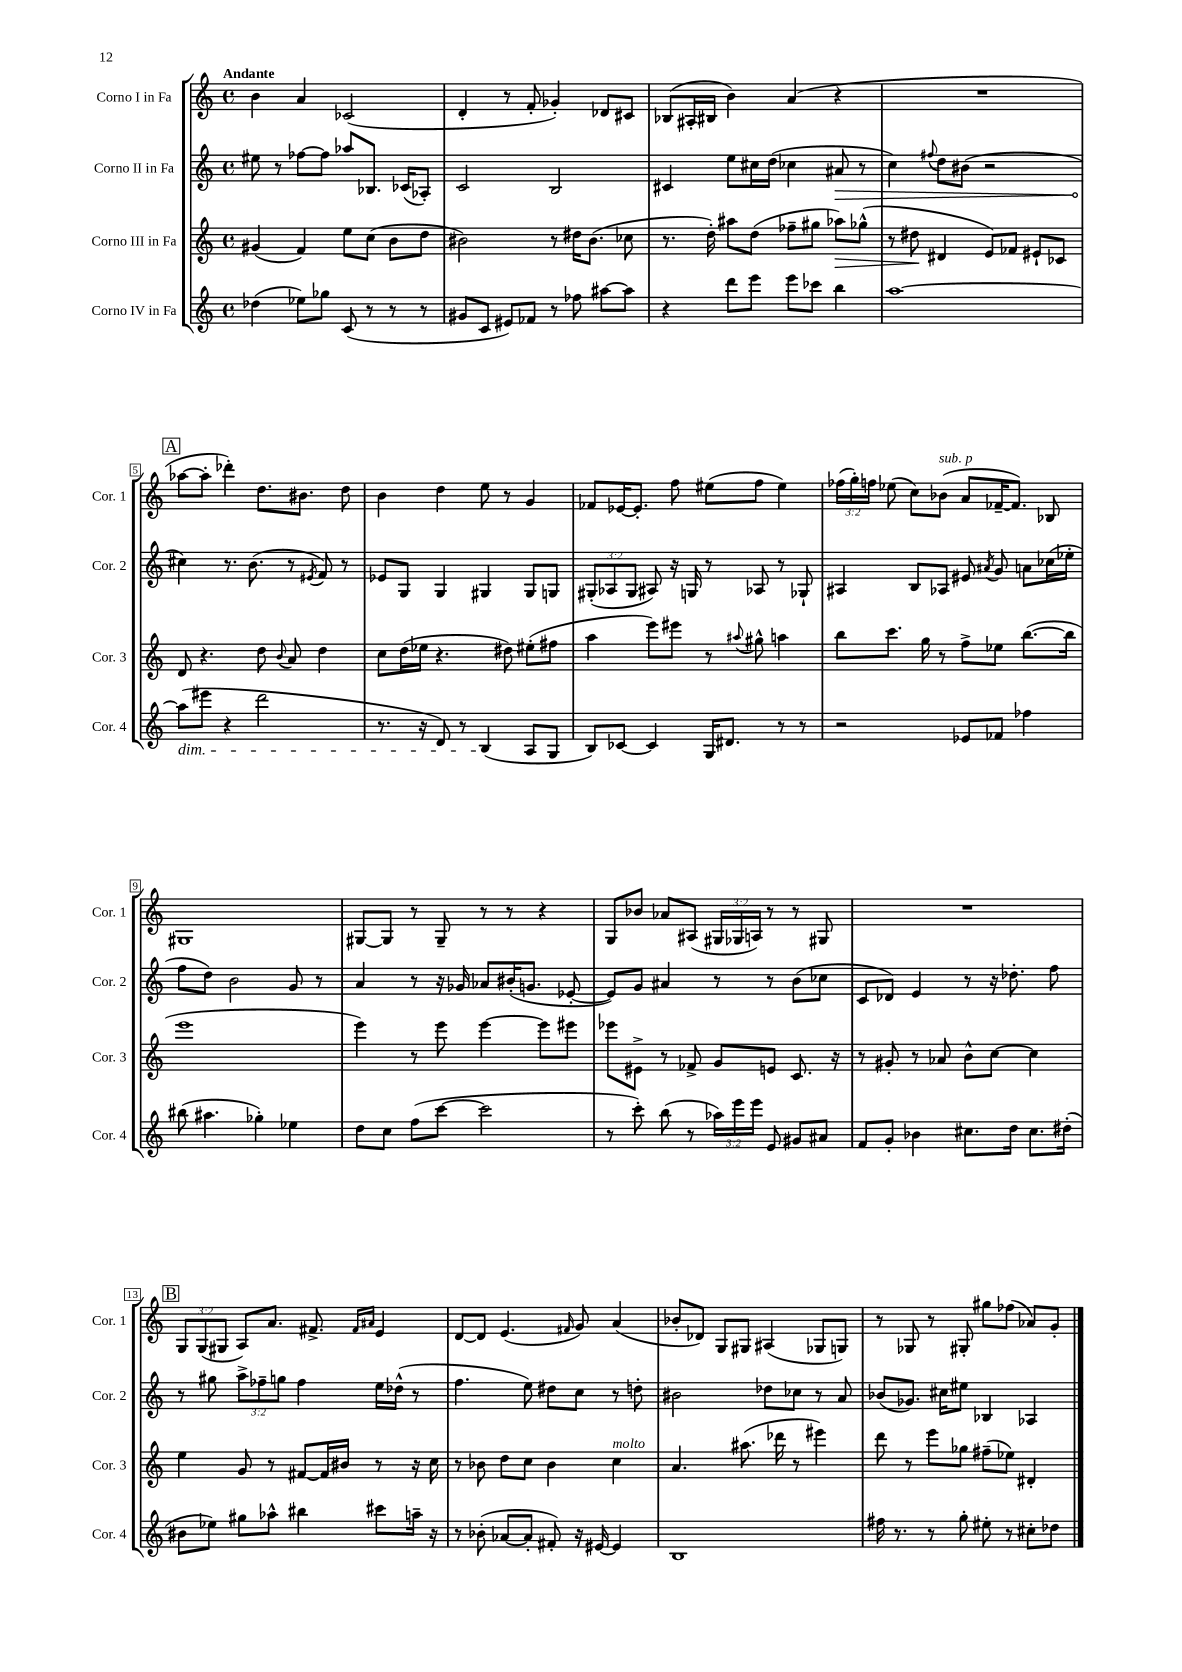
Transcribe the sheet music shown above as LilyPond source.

<<
\new StaffGroup <<
\new Staff = "s0" \with { instrumentName = "Corno I in Fa" shortInstrumentName = "Cor. 1" } {
    \clef treble \key c \major \defaultTimeSignature \time 4/4 \override Staff.TupletNumber.text = #tuplet-number::calc-fraction-text \tempo "Andante"
    \autoBeamOff b'4 a'4 ces'2( |
    d'4-. r8 f'8-. ges'4-.) des'8[ cis'8] |
    bes8[( ais16-. bis16] b'4) a'4( r4 |
    R1 |
    \mark \markup { \box "A" } aes''8[~ aes''8]-. des'''4-.) d''8.[ bis'8.] d''8 |
    b'4 d''4 e''8 r8 g'4 |
    fes'8[ ees'16~ ees'8.]-. f''8 eis''8[( f''8] eis''4) |
    \tuplet 3/2 { fes''16[( g''16-.) f''16] } ees''8( c''8[) bes'8]^\markup { \italic "sub. p" }( a'8[ fes'16~-- fes'8.]) bes8 |
    gis1 |
    gis8[~ gis8] r8 gis8-- r8 r8 r4 |
    g8[ bes'8] aes'8[ ais8]( \tuplet 3/2 { gis16[ ges16 a16]) } r8 r8 gis8 |
    R1 |
    \mark \markup { \box "B" } \tuplet 3/2 { g8[ g8( gis8] } a8[) a'8.] fis'8.-> \grace { fis'16[ ais'16] } e'4 |
    d'8[~ d'8] e'4.( \grace { fis'16 } g'8) a'4( |
    bes'8[-. des'8]) g8[ gis8] ais4( ges8[ g8]) |
    r8 ges8 r8 gis8-. gis''8[ fes''8]( aes'8[) g'8]-. \bar "|." |
}
\new Staff = "s1" \with { instrumentName = "Corno II in Fa" shortInstrumentName = "Cor. 2" } {
    \clef treble \key c \major \defaultTimeSignature \time 4/4 \override Staff.TupletNumber.text = #tuplet-number::calc-fraction-text
    \autoBeamOff eis''8 r8 fes''8[~ fes''8] aes''8[ bes8.] ces'16[( aes8]-.) |
    c'2 b2 |
    cis'4 e''8[ cis''16 d''16]( ces''4 \once \override Hairpin.circled-tip = ##t ais'8\> r8 |
    c''4) \appoggiatura { fis''8 } d''8[ bis'8]( r2 |
    \mark \markup { \box "A" } cis''4\!) r8. b'8.( r8 \acciaccatura { eis'8 } f'8) r8 |
    ees'8[ g8] g4 gis4 gis8[ g8] |
    \tuplet 3/2 { gis8[-.( aes8 gis8] } ais8) r16 g16 r8 aes8 r8 ges8-! |
    ais4 b8[ aes8] eis'8 \acciaccatura { ais'8 } g'8 a'8[ ces''16( ees''16]-. |
    f''8[ d''8]) b'2 g'8 r8 |
    a'4 r8 r16 ges'16 aes'8[ bis'16-.( g'8.] ees'8~-. |
    ees'8[) g'8] ais'4 r8 r8 b'8[( ces''8] |
    c'8[ des'8]) e'4 r8 r16 des''8.-. f''8 |
    \mark \markup { \box "B" } r8 gis''8 \tuplet 3/2 { a''8[-> fes''8-- g''8] } fes''4 e''16[ des''16]-^( r8 |
    f''4. e''8) dis''8[ c''8] r8 d''8-. |
    bis'2 des''8[ ces''8] r8 a'8 |
    bes'8[( ges'8.]) cis''16[ eis''8] bes4 aes4 \bar "|." |
}
\new Staff = "s2" \with { instrumentName = "Corno III in Fa" shortInstrumentName = "Cor. 3" } {
    \clef treble \key c \major \defaultTimeSignature \time 4/4
    \autoBeamOff gis'4( f'4) e''8[ c''8]( b'8[ d''8] |
    bis'2) r8 dis''16[ bis'8.]( ces''8 |
    r8. d''16-.) ais''8[ d''8]( fes''8[-- gis''8] aes''8[\>) ges''8]-^( |
    r8 dis''8\! dis'4 e'8[) fes'8] eis'8[-! ces'8] |
    \mark \markup { \box "A" } d'8 r4. d''8 \appoggiatura { b'8 } a'8 d''4 |
    c''8[ d''16( ees''16] r4. dis''8) eis''8[-.( fis''8] |
    a''4 e'''8[) eis'''8] r8 \appoggiatura { ais''8 } gis''8-^ a''4 |
    b''8[ c'''8.] g''16 r8 f''8[-> ees''8] b''8.[~( b''16] |
    e'''1 |
    e'''4) r8 e'''8 e'''4~ e'''8[ eis'''8] |
    ees'''8[ eis'8]-> r8 fes'8-> g'8[ e'8] c'8. r16 |
    r8 gis'8-. r8 aes'8 b'8[-^ c''8]~ c''4 |
    \mark \markup { \box "B" } e''4 g'8 r8 fis'8[~ fis'16 bis'16] r8 r16 c''16 |
    r8 bes'8 d''8[ c''8] bes'4 c''4^\markup { \italic "molto" } |
    a'4. ais''8.( des'''16 r8 eis'''4) |
    d'''8 r8 e'''8[ ges''8] fis''8[--( ees''8]) dis'4-. \bar "|." |
}
\new Staff = "s3" \with { instrumentName = "Corno IV in Fa" shortInstrumentName = "Cor. 4" } {
    \clef treble \key c \major \defaultTimeSignature \time 4/4 \override Staff.TupletNumber.text = #tuplet-number::calc-fraction-text
    \autoBeamOff des''4( ees''8[) ges''8] c'8( r8 r8 r8 |
    gis'8[ c'8] eis'8[) fes'8] r8 fes''8 ais''8[~ ais''8] |
    r4 d'''8[ e'''8] e'''8[ ces'''8] b''4 |
    a''1~ |
    \mark \markup { \box "A" } a''8[\dim( eis'''8] r4 d'''2 |
    r8. r16 d'8) r8 b4\!( a8[ g8] |
    b8[) ces'8]~ ces'4 g16[ dis'8.] r8 r8 |
    r2 ees'8[ fes'8] fes''4 |
    bis''8( ais''4. ges''4-.) ees''4 |
    d''8[ c''8] f''8[( c'''8]~ c'''2 |
    r8 c'''8-.) b''8( r8 \tuplet 3/2 { aes''16[) e'''16 e'''16] } e'8 gis'8[ ais'8] |
    f'8[ g'8]-. bes'4 cis''8.[ d''16] cis''8.[ dis''16]-.( |
    \mark \markup { \box "B" } bis'8[ ees''8]) gis''8[ aes''8]-^ bis''4 cis'''8[ a''16]-- r16 |
    r8 bes'8-.( aes'8[~ aes'8]-. fis'8-.) r16 eis'16~ eis'4 |
    b1 |
    fis''16 r8. r8 g''8-. eis''8-. r8 cis''8[-. des''8] \bar "|." |
}
>>
>>
\layout { \context { \Score \override BarNumber.stencil = #(make-stencil-boxer 0.1 0.3 ly:text-interface::print) } }
